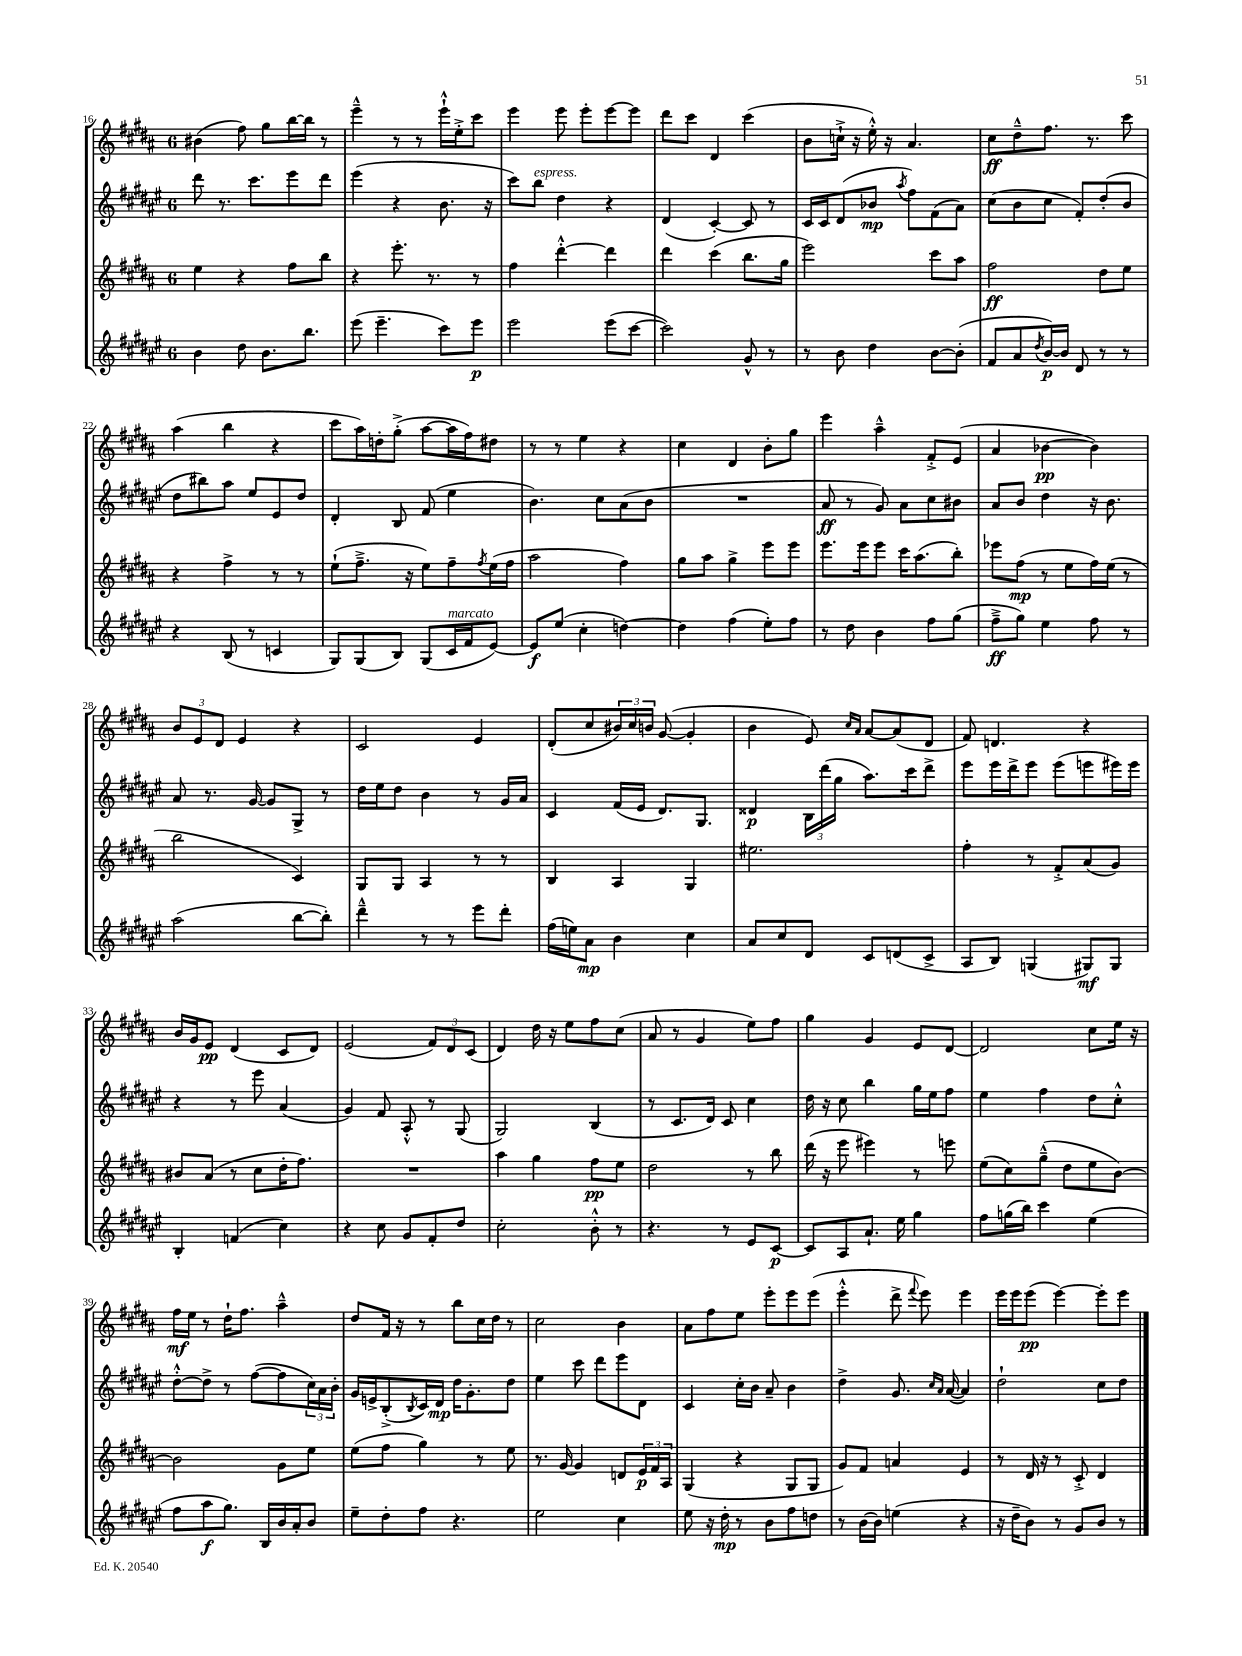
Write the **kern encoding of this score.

**kern	**dynam	**kern	**dynam	**kern	**dynam	**kern	**dynam
*part4	*part4	*part3	*part3	*part2	*part2	*part1	*part1
*staff4	*staff4	*staff3	*staff3	*staff2	*staff2	*staff1	*staff1
*clefG2	*	*clefG2	*	*clefG2	*	*clefG2	*
*k[f#c#g#d#a#e#]	*	*k[f#c#g#d#a#]	*	*k[f#c#g#d#a#e#]	*	*k[f#c#g#d#a#]	*
*M6/8	*	*M6/8	*	*M6/8	*	*M6/8	*
=16	=16	=16	=16	=16	=16	=16	=16
4b\	.	4ee\	.	8ddd#\	.	(4b#X\	.
.	.	.	.	8.r	.	.	.
8dd#\	.	4r	.	.	.	8ff#\)	.
.	.	.	.	8.ccc#\L	.	.	.
8.b\L	.	.	.	.	.	8gg#\L	.
.	.	8ff#\L	.	8eee#\	.	[16bb\L	.
8.bb\J	.	.	.	.	.	16bb\JJ]	.
.	.	8bb\J	.	8ddd#\J	.	8r	.
=17	=17	=17	=17	=17	=17	=17	=17
(8eee#\	.	4r	.	(4eee#\	.	4eee~^^\	.
4.eee#~\	.	.	.	.	.	.	.
.	.	8.eee'\	.	4r	.	8r	.
.	.	.	.	.	.	8r	.
.	.	8.r	.	.	.	.	.
8ccc#\L)	.	.	.	8.b\	.	16eee`^^\LL	.
.	.	.	.	.	.	16ee'^\J	.
8eee#\J	p	8r	.	.	.	8ccc#\J	.
.	.	.	.	16r	.	.	.
=18	=18	=18	=18	=18	=18	=18	=18
2eee#\	.	4ff#\	.	8ccc#\L)	.	4eee\	.
!	!	!	!	!LO:TX:a:i:t=espress.	!	!	!
.	.	.	.	8bb\J	.	.	.
.	.	[4ddd#'^^\	.	4dd#\	.	8eee\	.
.	.	.	.	.	.	8eee'\L	.
(8eee#\L	.	4ddd#\]	.	4r	.	[8eee\	.
[8ccc#\J	.	.	.	.	.	8eee\J]	.
=19	=19	=19	=19	=19	=19	=19	=19
2ccc#\])	.	4ddd#\	.	(4d#/	.	8ddd#\L	.
.	.	.	.	.	.	8ccc#\J	.
.	.	(4ccc#\	.	[4c#'/)	.	4d#/	.
8g#^^/	.	8.bb\L	.	8c#/]	.	(4ccc#\	.
8r	.	.	.	8r	.	.	.
.	.	16gg#\Jk	.	.	.	.	.
=20	=20	=20	=20	=20	=20	=20	=20
8r	.	2eee\)	.	16c#/LL	.	8b\L	.
.	.	.	.	16c#/J	.	.	.
8b\	.	.	.	(8d#/	.	16ccn`^\Jk	.
.	.	.	.	.	.	16r	.
4dd#\	.	.	.	8b-X/J	mp	16ee'^^\)	.
.	.	.	.	.	.	16r	.
.	.	.	.	8qaa#/	.	.	.
.	.	.	.	8ff#\L)	.	4.a#/	.
[8b\L	.	8ccc#\L	.	(8f#\	.	.	.
(8b'\J]	.	8aa#\J	.	8a#\J)	.	.	.
=21	=21	=21	=21	=21	=21	=21	=21
8f#/L	.	2ff#\	ff	(8cc#\L	.	8cc#\L	ff
8a#/	.	.	.	8b\	.	8dd#~^^\	.
8qdd#/	.	.	.	.	.	.	.
[16b/L)	p	.	.	8cc#\J	.	8.ff#\J	.
16b/JJ]	.	.	.	.	.	.	.
8d#/	.	.	.	8f#'/L)	.	.	.
.	.	.	.	.	.	8.r	.
8r	.	8dd#\L	.	(8dd#'/	.	.	.
8r	.	8ee\J	.	8b/J	.	8ccc#\	.
!!LO:LB:g=z
=22	=22	=22	=22	=22	=22	=22	=22
4r	.	4r	.	8dd#\L	.	(4aa#\	.
.	.	.	.	8bb#X\)	.	.	.
(8B/	.	4ff#^\	.	8aa#\J	.	4bb\	.
8r	.	.	.	8ee#/L	.	.	.
4cn/	.	8r	.	8e#/	.	4r	.
.	.	8r	.	8dd#/J	.	.	.
=23	=23	=23	=23	=23	=23	=23	=23
8G#/L)	.	(8ee`\L	.	4d#'/	.	8ccc#\L	.
(8G#/	.	8.ff#~^\J	.	.	.	16aa#\L)	.
.	.	.	.	.	.	16ddn'\J	.
8B/J)	.	.	.	8B/	.	(8gg#'^\J	.
.	.	16r	.	.	.	.	.
(8G#/L	.	8ee\L)	.	(8f#/	.	[8aa#\L	.
!LO:TX:a:i:t=marcato	!	!	!	!	!	!	!
16c#/L	.	8ff#~\	.	4ee#\	.	16aa#\L]	.
16f#/J	.	.	.	.	.	16ff#\J)	.
.	.	8qff#/	.	.	.	.	.
[8e#/J)	.	(16ee\L	.	.	.	8dd#X\J	.
.	.	16ff#\JJ	.	.	.	.	.
=24	=24	=24	=24	=24	=24	=24	=24
8e#/L]	f	2aa#\	.	4.b\)	.	8r	.
(8ee#/J	.	.	.	.	.	8r	.
4cc#'\	.	.	.	.	.	4ee\	.
.	.	.	.	8cc#\L	.	.	.
[4ddn\)	.	4ff#\)	.	(8a#\	.	4r	.
.	.	.	.	8b\J	.	.	.
=25	=25	=25	=25	=25	=25	=25	=25
4dd\]	.	8gg#\L	.	2.r	.	4cc#\	.
.	.	8aa#\J	.	.	.	.	.
(4ff#\	.	4gg#^\	.	.	.	4d#/	.
8ee#'\L)	.	8eee\L	.	.	.	8b'\L	.
8ff#\J	.	8eee\J	.	.	.	8gg#\J	.
=26	=26	=26	=26	=26	=26	=26	=26
8r	.	8.eee\L	.	8a#/	ff	4eee\	.
8dd#\	.	.	.	8r	.	.	.
.	.	16eee\k	.	.	.	.	.
4b\	.	8eee\J	.	8g#/)	.	4aa#~^^\	.
.	.	16ccc#\KL	.	8a#\L	.	.	.
.	.	(8.aa#\	.	.	.	.	.
8ff#\L	.	.	.	8cc#\	.	8f#'^/L	.
(8gg#\J	.	8bb'\J)	.	8b#X\J	.	(8e/J	.
=27	=27	=27	=27	=27	=27	=27	=27
8ff#~^\L	ff	8eee-X\L	.	8a#/L	.	4a#/	.
8gg#\J)	.	(8ff#\J	mp	8b/J	.	.	.
4ee#\	.	8r	.	4dd#\	.	[4b-X\	pp
.	.	8ee\L	.	.	.	.	.
8ff#\	.	16ff#\L)	.	16r	.	4b-\])	.
.	.	(16ee\JJ	.	8.b\	.	.	.
8r	.	8r	.	.	.	.	.
!!LO:LB:g=z
=28	=28	=28	=28	=28	=28	=28	=28
(2aa#\	.	2bb\	.	8a#/	.	12b/L	.
.	.	.	.	.	.	12e/	.
.	.	.	.	8.r	.	.	.
.	.	.	.	.	.	12d#/J	.
.	.	.	.	.	.	4e/	.
.	.	.	.	[16g#/	.	.	.
.	.	.	.	8g#/L]	.	.	.
[8bb\L	.	4c#/)	.	8G#^/J	.	4r	.
8bb'\J])	.	.	.	8r	.	.	.
=29	=29	=29	=29	=29	=29	=29	=29
4ddd#~^^\	.	8G#/L	.	16dd#\LL	.	2c#/	.
.	.	.	.	16ee#\J	.	.	.
.	.	8G#/J	.	8dd#\J	.	.	.
8r	.	4A#/	.	4b\	.	.	.
8r	.	.	.	.	.	.	.
8eee#\L	.	8r	.	8r	.	4e/	.
8ddd#'\J	.	8r	.	16g#/LL	.	.	.
.	.	.	.	16a#/JJ	.	.	.
=30	=30	=30	=30	=30	=30	=30	=30
(16ff#\LL	.	4B/	.	4c#/	.	(8d#'/L	.
16een\J)	.	.	.	.	.	.	.
8a#\J	mp	.	.	.	.	8cc#/	.
4b\	.	4A#/	.	(16f#/LL	.	24b#X/L)	.
.	.	.	.	.	.	24cc#/	.
.	.	.	.	16e#/JJ	.	.	.
.	.	.	.	.	.	24bn/JJ	.
.	.	.	.	8.d#/L)	.	([8g#/	.
4cc#\	.	4G#/	.	.	.	4g#'/]	.
.	.	.	.	8.G#/J	.	.	.
=31	=31	=31	=31	=31	=31	=31	=31
8a#/L	.	2.ee#X\	.	4d##X/	p	4b\	.
8cc#/	.	.	.	.	.	.	.
8d#/J	.	.	.	24B\LL	.	8e/)	.
.	.	.	.	(24ddd#\	.	.	.
.	.	.	.	24gg#\JJ	.	.	.
.	.	.	.	.	.	16qqcc#/LL	.
.	.	.	.	.	.	16qqa#/JJ	.
8c#/L	.	.	.	8.aa#\L)	.	[8a#/L	.
(8dn/	.	.	.	.	.	(8a#/]	.
.	.	.	.	16ccc#\k	.	.	.
8c#^/J	.	.	.	8ddd#^\J	.	8d#/J	.
=32	=32	=32	=32	=32	=32	=32	=32
8A#/L	.	4ff#'\	.	8eee#\L	.	8f#/)	.
8B/J)	.	.	.	16eee#\L	.	4.dn/	.
.	.	.	.	16ddd#^\J	.	.	.
(4Gn/	.	8r	.	8eee#\J	.	.	.
.	.	8f#'^/L	.	(8eee#\L	.	.	.
8G#X/L)	mf	(8a#/	.	8eeen\	.	4r	.
8G#/J	.	8g#/J)	.	16eee#X\L)	.	.	.
.	.	.	.	16eee#\JJ	.	.	.
!!LO:LB:g=z
=33	=33	=33	=33	=33	=33	=33	=33
4B'/	.	8b#X/L	.	4r	.	16b/LL	.
.	.	.	.	.	.	16g#/J	.
.	.	(8a#/J	.	.	.	8e/J	pp
(4fn/	.	8r	.	8r	.	(4d#/	.
.	.	8cc#\L	.	8eee#\	.	.	.
4cc#\)	.	16dd#'\K	.	(4a#/	.	8c#/L	.
.	.	8.ff#\J)	.	.	.	.	.
.	.	.	.	.	.	8d#/J)	.
=34	=34	=34	=34	=34	=34	=34	=34
4r	.	2.r	.	4g#/)	.	(2e/	.
8cc#\	.	.	.	8f#/	.	.	.
8g#/L	.	.	.	8A#'^^/	.	.	.
8f#'/	.	.	.	8r	.	12f#/L)	.
.	.	.	.	.	.	12d#/	.
8dd#/J	.	.	.	(8G#/	.	.	.
.	.	.	.	.	.	(12c#/J	.
=35	=35	=35	=35	=35	=35	=35	=35
2cc#'\	.	4aa#\	.	2G#/)	.	4d#/)	.
.	.	4gg#\	.	.	.	16dd#\	.
.	.	.	.	.	.	16r	.
.	.	.	.	.	.	8ee\L	.
8b'^^\	.	8ff#\L	pp	(4B/	.	8ff#\	.
8r	.	8ee\J	.	.	.	(8cc#\J	.
=36	=36	=36	=36	=36	=36	=36	=36
4.r	.	2dd#\	.	8r	.	8a#/	.
.	.	.	.	8.c#/L	.	8r	.
.	.	.	.	.	.	4g#/	.
.	.	.	.	16d#/Jk)	.	.	.
8r	.	.	.	8c#/	.	.	.
8e#/L	.	8r	.	4cc#\	.	8ee\L)	.
[8c#/J	p	8bb\	.	.	.	8ff#\J	.
=37	=37	=37	=37	=37	=37	=37	=37
8c#/L]	.	(16ddd#\	.	16dd#\	.	4gg#\	.
.	.	16r	.	16r	.	.	.
8A#/	.	8eee\	.	8cc#\	.	.	.
8.a#`/J	.	4eee#X\)	.	4bb\	.	4g#/	.
16ee#\	.	.	.	.	.	.	.
4gg#\	.	8r	.	16gg#\LL	.	8e/L	.
.	.	.	.	16ee#\J	.	.	.
.	.	8eeen\	.	8ff#\J	.	[8d#/J	.
=38	=38	=38	=38	=38	=38	=38	=38
8ff#\L	.	(8ee\L	.	4ee#\	.	2d#/]	.
(16ggn\L	.	8cc#\)	.	.	.	.	.
16bb\JJ)	.	.	.	.	.	.	.
4ccc#\	.	(8gg#~^^\J	.	4ff#\	.	.	.
.	.	8dd#\L	.	.	.	.	.
(4ee#\	.	8ee\	.	8dd#\L	.	8cc#\L	.
.	.	[8b\J)	.	8cc#'^^\J	.	16ee\Jk	.
.	.	.	.	.	.	16r	.
!!LO:LB:g=z
=39	=39	=39	=39	=39	=39	=39	=39
8ff#\L	.	2b\]	.	[8dd#'^^\L	.	16ff#\LL	mf
.	.	.	.	.	.	16ee\JJ	.
8aa#\	f	.	.	8dd#^\J]	.	8r	.
8.gg#\J)	.	.	.	8r	.	16dd#`\KL	.
.	.	.	.	.	.	8.ff#\J	.
.	.	.	.	([8ff#\L	.	.	.
16B/LL	.	.	.	.	.	.	.
16b/	.	8g#\L	.	8ff#\]	.	4aa#~^^\	.
16a#'/J	.	.	.	.	.	.	.
8b/J	.	8ee\J	.	24cc#\L)	.	.	.
.	.	.	.	24a#\	.	.	.
.	.	.	.	24b'\JJ	.	.	.
=40	=40	=40	=40	=40	=40	=40	=40
8ee#~\L	.	(8ee\L	.	16g#/LL	.	8dd#/L	.
.	.	.	.	16en^/J	.	.	.
8dd#'\	.	8ff#\J	.	(8B'^/	.	16f#/Jk	.
.	.	.	.	.	.	16r	.
.	.	.	.	8qB/	.	.	.
8ff#\J	.	4gg#\)	.	16c#/L)	.	8r	.
.	.	.	.	16d#/JJ	mp	.	.
4.r	.	.	.	16dd#\KL	.	8bb\L	.
.	.	.	.	8.g#'\	.	.	.
.	.	8r	.	.	.	16cc#\L	.
.	.	.	.	.	.	16dd#\JJ	.
.	.	8ee\	.	8dd#\J	.	8r	.
=41	=41	=41	=41	=41	=41	=41	=41
2ee#\	.	8.r	.	4ee#\	.	2cc#\	.
.	.	[16g#/	.	.	.	.	.
.	.	4g#/]	.	8ccc#\	.	.	.
.	.	.	.	8ddd#\L	.	.	.
4cc#\	.	8dn/L	.	8eee#\	.	4b\	.
.	.	24e/L	p	8d#\J	.	.	.
.	.	24f#/	.	.	.	.	.
.	.	24A#/JJ	.	.	.	.	.
=42	=42	=42	=42	=42	=42	=42	=42
8ee#\	.	(4G#/	.	4c#/	.	8a#\L	.
16r	.	.	.	.	.	8ff#\	.
16dd#'\	mp	.	.	.	.	.	.
8r	.	4r	.	16cc#'\LL	.	8ee\J	.
.	.	.	.	16b\JJ	.	.	.
8b\L	.	.	.	8a#~/	.	8eee'\L	.
8ff#\	.	8G#/L	.	4b\	.	8eee\	.
8ddn\J	.	8G#/J	.	.	.	(8eee\J	.
=43	=43	=43	=43	=43	=43	=43	=43
8r	.	8g#/L)	.	4dd#^\	.	4eee'^^\	.
[16b\LL	.	8f#/J	.	.	.	.	.
16b\JJ]	.	.	.	.	.	.	.
(4een\	.	4an/	.	8.g#/	.	8ddd#^\	.
.	.	.	.	.	.	8qqfff#/	.
.	.	.	.	.	.	8eee\)	.
.	.	.	.	16qqcc#/LL	.	.	.
.	.	.	.	16qqa#/JJ	.	.	.
.	.	.	.	([16a#/	.	.	.
4r	.	4e/	.	4a#/])	.	4eee\	.
=44	=44	=44	=44	=44	=44	=44	=44
16r	.	8r	.	2dd#`\	.	16eee\LL	.
16dd#~\KL	.	.	.	.	.	16eee\J	.
8b\J)	.	16d#/	.	.	.	(8eee\J	pp
.	.	16r	.	.	.	.	.
8r	.	8r	.	.	.	[4eee\)	.
8g#/L	.	8c#'^/	.	.	.	.	.
8b/J	.	4d#/	.	8cc#\L	.	8eee'\L]	.
8r	.	.	.	8dd#\J	.	8eee\J	.
==	==	==	==	==	==	==	==
*-	*-	*-	*-	*-	*-	*-	*-
